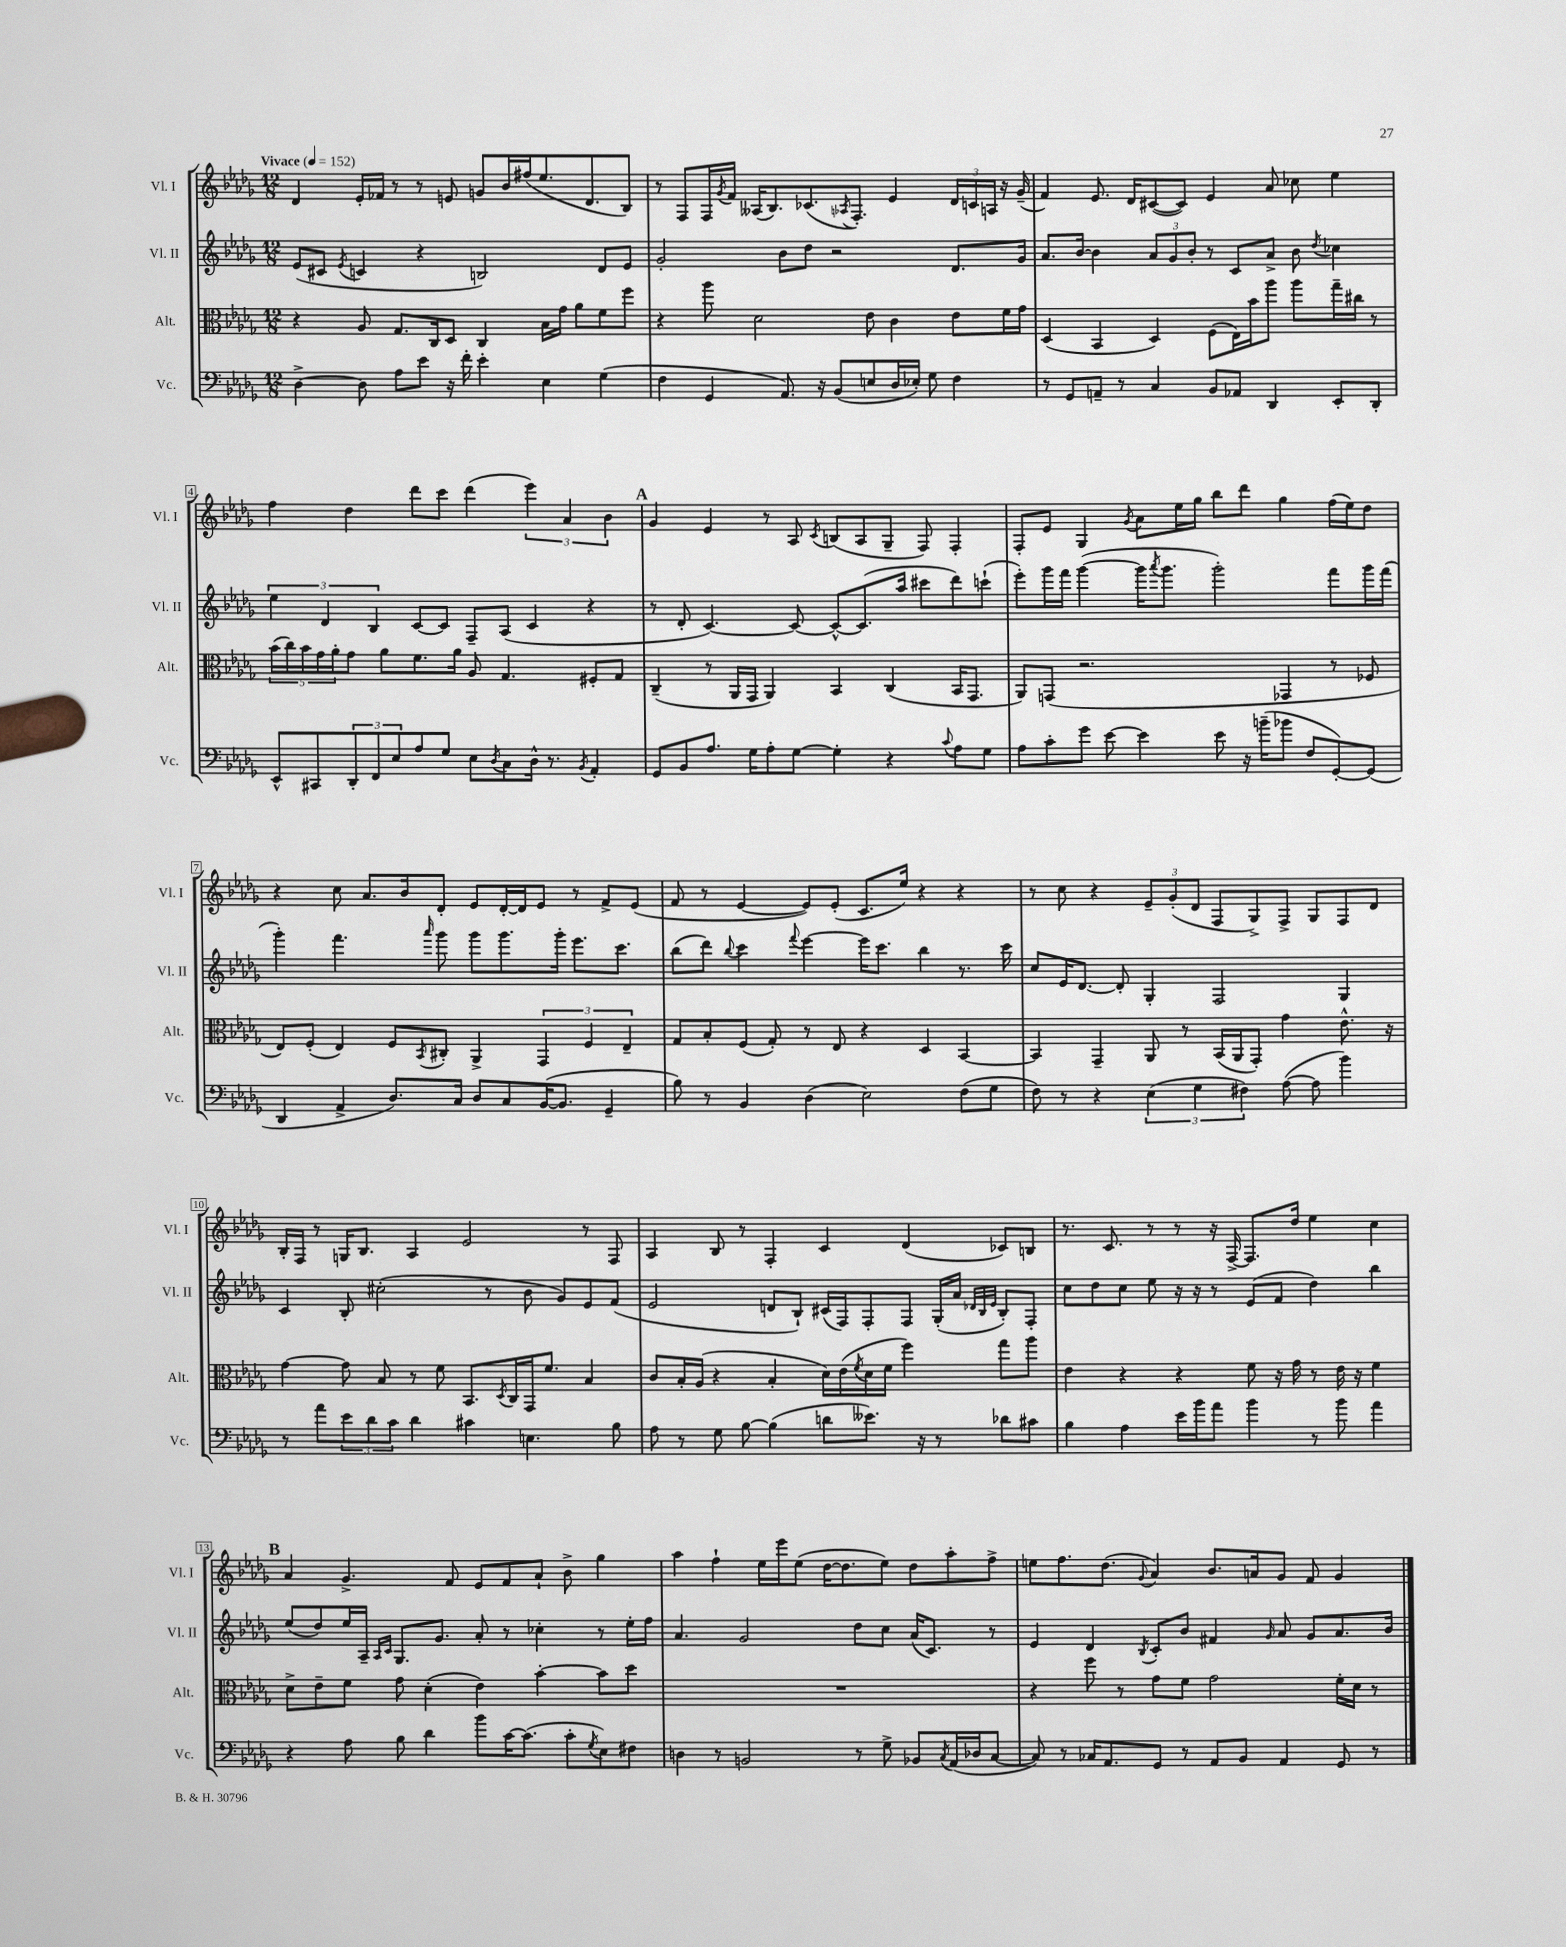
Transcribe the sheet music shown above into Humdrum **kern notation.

**kern	**kern	**kern	**kern
*staff4	*staff3	*staff2	*staff1
*clefF4	*clefC3	*clefG2	*clefG2
*k[b-e-a-d-g-]	*k[b-e-a-d-g-]	*k[b-e-a-d-g-]	*k[b-e-a-d-g-]
*M12/8	*M12/8	*M12/8	*M12/8
*MM152	*MM152	*MM152	*MM152
[4D-^	4r	(8e-	4d-
.	.	8c#	.
.	.	8qe-	.
8D-]	8A-	4c	16e-'
.	.	.	16f-
8A-	8.G-	.	8r
8e-	.	4r	8r
.	16C	.	.
16r	8D-	.	8e
16f'	.	.	.
4e-'	4C	2B)	8g
.	.	.	16b-
.	.	.	(16ff#
4E-	16B-	.	8.ee-
.	16g-	.	.
.	8a-	.	.
.	.	.	8.d-
(4G-	8f	8d-	.
.	8ff	8e-	8B-)
=	=	=	=
4F	4r	2g-'	8r
.	.	.	8F
4GG-	8aa-	.	16F
.	.	.	8qg-
.	.	.	16f
.	2d-	.	(16A--
.	.	.	8.B-)
8.AA-)	.	8b-	.
.	.	8dd-	(8.c-
16r	.	.	.
(8BB-	.	2r	.
.	.	.	8qA-
.	.	.	8.F')
8E	8e-	.	.
16D-	4c	.	4e-
16E-')	.	.	.
8G-	.	.	.
4F	8e-	8.d-	24d-
.	.	.	24c
.	.	.	24A
.	16f	.	16r
.	16g-	16g-	(16g-~
=	=	=	=
8r	(4D-	8.a-	4f)
8GG-	.	.	.
.	.	[16b-	.
8AA~	4BB-	4b-]	8.e-
8r	.	.	.
.	.	.	16d-
4C	4D-)	12a-	([8c#
.	.	12g-	.
.	.	.	8c#])
.	.	12b-'	.
8BB-	(8F	8r	4e-
8AA-	16E-)	8c	.
.	16b-	.	.
4DD-	8aa-	8a-^	8a-
.	8aa-	8b-	8cc-
.	.	8qdd-	.
8EE-'	16gg-~	4cc-	4ee-
.	16cc#	.	.
8DD-'	8r	.	.
=	=	=	=
8EE-^^	(20b-	6ee-	4ff
.	20cc)	.	.
.	20b-	.	.
8CC#	.	.	.
.	20g-	.	.
.	.	6d-	.
.	20a-'	.	.
12DD-'	8g-	.	4dd-
12FF	.	6B-	.
.	8a-	.	.
12E-	.	.	.
8A-	8.f	[8c	8ddd-
8G-	.	8c]	8ccc
.	16a-	.	.
8E-	8A-	8F~	(4ddd-
8qD-	.	.	.
8C	4.G-	(8A-	.
16D-^^	.	4c	6eee-)
8.r	.	.	.
.	.	.	6a-
8qBB-	.	.	.
4AA-'	8F#'	4r	.
.	.	.	6b-
.	8G-	.	.
=	=	=	=
8GG-	(4C~	8r	4g-
8BB-	.	8d-'	.
8.A-	8r	[4.c)	4e-
.	16AA-	.	.
16G-	16GG-	.	.
8A-'	4AA-)	.	8r
[8G-	.	8c_	8A-
.	.	.	8qc
4G-']	4BB-	8c^^_	(8B
.	.	(8.c]	8A-
4r	(4C	.	8G-~
.	.	16aa-	.
.	.	8ccc#	8F)
8qqc	.	.	.
8A-	16BB-	8ddd-)	4F'
.	8.GG-	.	.
8G-	.	(8ccc`	.
=	=	=	=
8A-	8AA-)	8eee-')	8F'
8c'	(8GG	16ggg-	8e-
.	.	16fff	.
8g-	2.r	([4ggg-	4G-
[8e-	.	.	.
.	.	.	8qg-
4e-]	.	16ggg-]	8a-
.	.	8qaaa-	.
.	.	8.ggg-	.
.	.	.	16ee-
.	.	.	16gg-
8e-	.	2ggg-')	8bb-
16r	.	.	8ddd-
(16b~	.	.	.
8b-	4GG-	.	4gg-
8F	.	.	.
[8GG-')	8r	8fff	(16ff
.	.	.	16ee-)
(8GG-]	8F-	16ggg-	8dd-
.	.	(16fff	.
=	=	=	=
4DD-	8E-)	4ggg-')	4r
.	(8F'	.	.
4AA-^	4E-)	4.fff	8cc
.	.	.	8.a-
8.D-)	8F	.	.
.	.	.	16b-
.	8qBB-	16qqaaa-	.
.	8C#'	8ggg-	8d-'
16C	.	.	.
8D-	4AA-^	8ggg-	8e-
8C	.	8.ggg-	[16d-'
.	.	.	16d-]
([16BB-	6GG-	.	8e-
8.BB-]	.	16ggg-'	.
.	.	8.eee-	8r
.	6F	.	.
4GG-~	.	.	8f^
.	.	8.ccc	.
.	6E-~	.	.
.	.	.	(8e-
=	=	=	=
8B-)	8G-	(8bb-	8f
8r	8B-'	8ddd-)	8r
.	.	8qqbb-	.
4BB-	(8F	4ccc	[4e-
.	8G-')	.	.
.	.	8qqfff	.
(4D-	8r	[4eee-	8e-])
.	8E-	.	(8e-'
2E-)	4r	16eee-]	8.c
.	.	8.ccc	.
.	.	.	16ee-)
.	4D-	4bb-	4r
(8F	[4BB-	8.r	4r
8G-	.	.	.
.	.	16ccc	.
=	=	=	=
8F)	4BB-]	8cc	8r
8r	.	16e-	8cc
.	.	[8.d-	.
4r	4GG-~	.	4r
.	.	8d-']	.
(6E-	8AA-	4G-'	12e-~
.	.	.	(12g-'
.	8r	.	.
6G-	.	.	12d-
.	(16BB-	2F	8F
.	16AA-	.	.
6F#)	.	.	.
.	8GG-')	.	8G-^)
([8A-	4g-	.	8F^
8A-]	.	.	8G-
4b-)	8.e-^^	4G-	8F
.	.	.	8d-
.	16r	.	.
=	=	=	=
8r	[4g-	4c	16B-'
.	.	.	16F
8a-	.	.	8r
12e-	8g-]	8B-'	16G
.	.	.	8.B-
12d-	.	.	.
.	8B-	(2cc#'	.
12c	.	.	.
4d-	8r	.	4A-
.	8f	.	.
4c#	8.BB-	.	2e-
.	.	8r	.
.	8qD-	.	.
.	16C	.	.
4.E	16GG-	8b-	.
.	8.f	.	.
.	.	8g-)	.
.	4B-	8e-	8r
8B-	.	(8f	8F
=	=	=	=
8A-	8c	2e-	4A-
8r	16B-'	.	.
.	(16A-	.	.
8G-	4r	.	8B-
[8B-	.	.	8r
(4B-]	4B-'	8d	4F'
.	.	8B-`)	.
8d	16d-)	(16c#	4c
.	(16e-	16F)	.
.	8qf	.	.
8.e--)	16d-	8F'	.
.	16f	.	.
.	4ff)	8F	(4d-
16r	.	.	.
8r	.	(16G-'	.
.	.	16a-	.
.	.	32qqd-	.
.	.	32qqB-	.
.	.	32qqe-	.
8d-	8gg-	8B-')	8c-)
8c#	8aa-	8F'	8B
=	=	=	=
4B-	4e-	8cc	8.r
.	.	8dd-	.
.	.	.	8.c
4A-	4r	8cc	.
.	.	8ee-	8r
16e-	4r	16r	8r
16b-	.	16r	.
8a-	.	8r	16r
.	.	.	[16F^
4b-	8f	(8e-	8.F]
.	16r	8f	.
.	16g-	.	16dd-
8r	8r	4dd-)	4ee-
8b-	16e-	.	.
.	16r	.	.
4a-	4f	4bb-	4cc
=	=	=	=
4r	8d-^	(8ee-	4a-
.	8e-~	8dd-)	.
8A-	8f	16ee-	4.g-^
.	.	16A-~	.
.	.	16qqA-	.
.	.	16qqc	.
8B-	8g-	8.G-	.
4d-	(4d-'	.	.
.	.	8.g-	.
.	.	.	8f
8b-	4e-)	8a-'	8e-
[16c	.	8r	8f
(8.c]	.	.	.
.	[4b-'	4cc-'	8a-`
8c'	.	.	8b-^
8qG-	.	.	.
8E-)	8b-]	8r	4gg-
8F#	8dd-	16ee-'	.
.	.	16ff	.
=	=	=	=
4D	1.r	4.a-	4aa-
8r	.	.	4ff`
2BB	.	2g-	.
.	.	.	16ee-
.	.	.	16eee-
.	.	.	(8ee-
.	.	.	[16dd-
.	.	.	8.dd-]
8r	.	8dd-	.
8G-^	.	8cc	8ee-)
8BB-	.	(16a-	8dd-
.	.	8.c)	.
8qC	.	.	.
(16AA-	.	.	8aa-'
16D-	.	.	.
[8C	.	8r	8ff^
=	=	=	=
8C])	4r	4e-	8ee
8r	.	.	8.ff
16C-	8ff	4d-	.
8.AA-	.	.	(8.dd-
.	8r	.	.
.	.	8qB-	8qqg-
8GG-	8g-	8c'	4a-)
8r	8f	8b-	.
8AA-	2g-	4f#	8.b-
8BB-	.	.	.
.	.	.	16a
.	.	16qqg-	.
4AA-	.	8a-	8g-
.	.	8g-	8f
8GG-	16f'	8.a-	4g-
.	16d-	.	.
8r	8r	.	.
.	.	16b-	.
==	==	==	==
*-	*-	*-	*-
